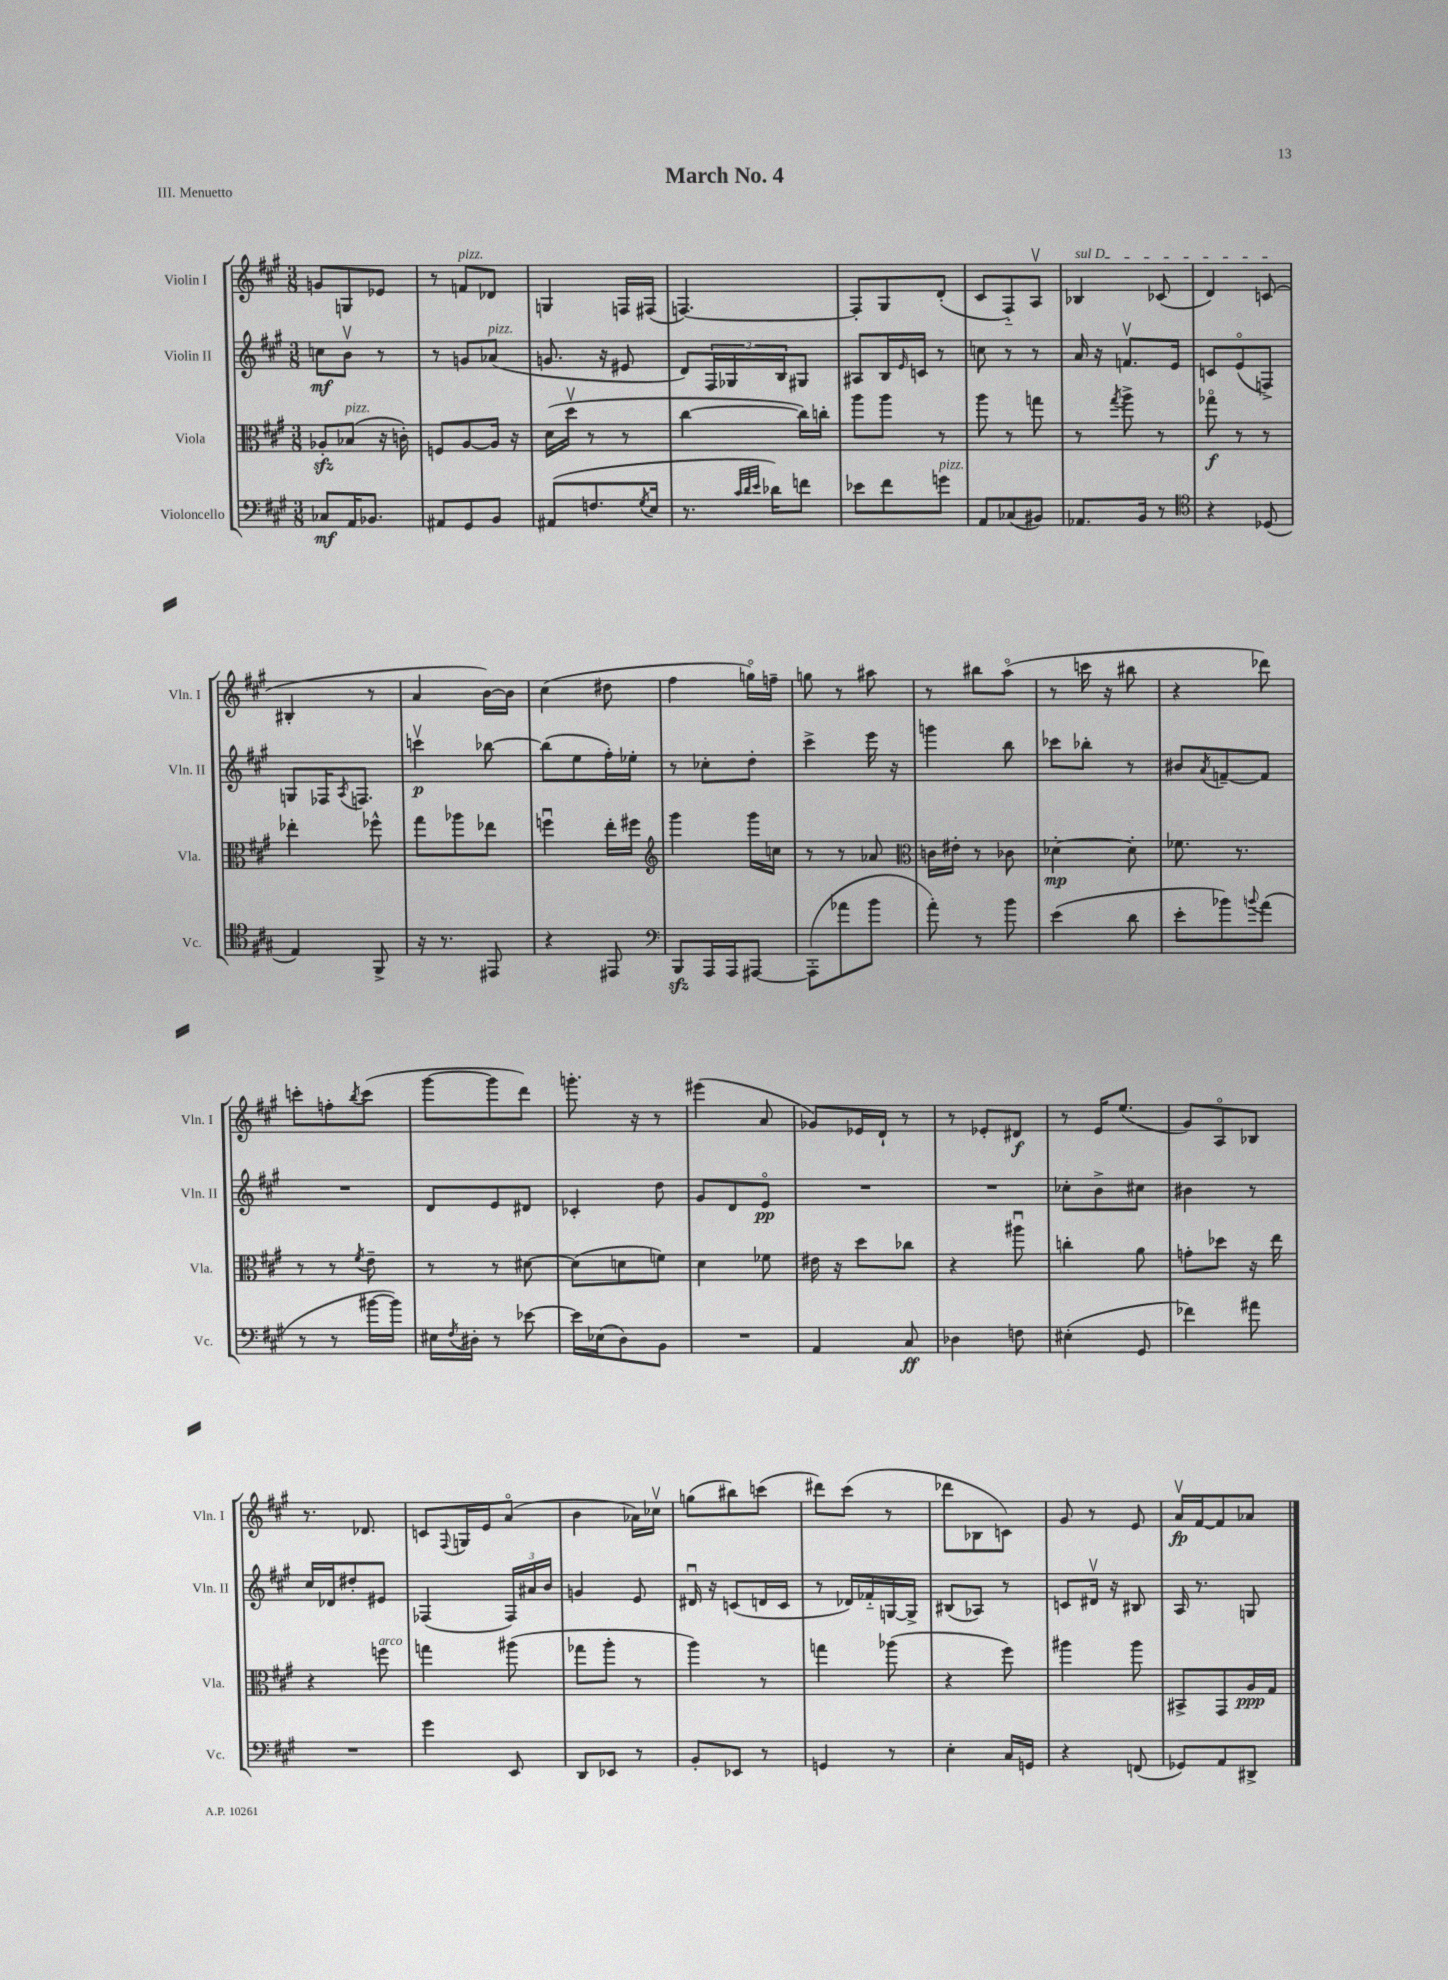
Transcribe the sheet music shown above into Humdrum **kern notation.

**kern	**dynam	**kern	**dynam	**kern	**dynam	**kern	**dynam
*part4	*part4	*part3	*part3	*part2	*part2	*part1	*part1
*staff4	*staff4	*staff3	*staff3	*staff2	*staff2	*staff1	*staff1
*I"Violoncello	*	*I"Viola	*	*I"Violin II	*	*I"Violin I	*
*I'Vc.	*	*I'Vla.	*	*I'Vln. II	*	*I'Vln. I	*
*clefF4	*	*clefC3	*	*clefG2	*	*clefG2	*
*k[f#c#g#]	*	*k[f#c#g#]	*	*k[f#c#g#]	*	*k[f#c#g#]	*
*M3/8	*	*M3/8	*	*M3/8	*	*M3/8	*
=1	=1	=1	=1	=1	=1	=1	=1
8C-X/L	mf	8A-Xzz'/L	.	8ccn\L	mf	8gn/L	.
!	!	!LO:TX:a:i:t=pizz.	!	!	!	!	!
16AA/K	.	(8B-X/J	.	8bv\J	.	8Gn/	.
8.BB-X/J	.	.	.	.	.	.	.
.	.	16r	.	8r	.	8e-X/J	.
.	.	16cn'\)	.	.	.	.	.
=2	=2	=2	=2	=2	=2	=2	=2
8AA#X/L	.	8Fn/L	.	8r	.	8r	.
!	!	!	!	!	!	!LO:TX:a:i:t=pizz.	!
8GG#/	.	[8A/	.	8gn/L	.	8fn/L	.
!	!	!	!	!LO:TX:a:i:t=pizz.	!	!	!
8BB/J	.	16A/Jk]	.	(8a-X/J	.	8d-X/J	.
.	.	16r	.	.	.	.	.
=3	=3	=3	=3	=3	=3	=3	=3
(8AA#X/L	.	(16d\LL	.	8.gn/	.	4Gn/	.
.	.	16ddv\JJ	.	.	.	.	.
8.Fn/	.	8r	.	.	.	.	.
.	.	.	.	16r	.	.	.
.	.	8r	.	8e#X/	.	16Fn/LL	.
8qG#/	.	.	.	.	.	.	.
16E/Jk	.	.	.	.	.	(16F#X/JJ	.
=4	=4	=4	=4	=4	=4	=4	=4
8.r	.	[4cc#\	.	8d/L)	.	[4.Fn/)	.
.	.	.	.	24F#/L	.	.	.
.	.	.	.	24G-X/	.	.	.
32qqc#/LLL	.	.	.	.	.	.	.
32qqd/	.	.	.	.	.	.	.
32qqe/JJJ	.	.	.	.	.	.	.
16d-X\KL)	.	.	.	.	.	.	.
.	.	.	.	24B/J	.	.	.
8fn\J	.	16cc#\LL])	.	8G#X/J	.	.	.
.	.	16ccn'\JJ	.	.	.	.	.
=5	=5	=5	=5	=5	=5	=5	=5
8e-X\L	.	8aa\L	.	8A#X/L	.	8F'/L]	.
8f#\	.	8aa\J	.	16B/L	.	8G#/	.
.	.	.	.	16qqe/	.	.	.
.	.	.	.	16cn/JJ	.	.	.
!LO:TX:a:i:t=pizz.	!	!	!	!	!	!	!
8gn\J	.	8r	.	8r	.	(8d'/J	.
=6	=6	=6	=6	=6	=6	=6	=6
8AA/L	.	8aa\	.	8ccn\	.	8c#/L	.
(8C-X/	.	8r	.	8r	.	8F#/)	.
8BB#X/J)	.	8ggn\	.	8r	.	8Av/J	.
=7	=7	=7	=7	=7	=7	=7	=7
!	!	!	!	!	!	!LO:TX:a:i:t=sul D	!
8.AA-X/L	.	8r	.	16a/	.	4B-X/	.
.	.	.	.	16r	.	.	.
.	.	8qgg#/	.	.	.	.	.
.	.	8aa^\	.	8.fnv/L	.	.	.
16BB/Jk	.	.	.	.	.	.	.
8r	.	8r	.	.	.	(8c-X/	.
.	.	.	.	16e/Jk	.	.	.
=8	=8	=8	=8	=8	=8	=8	=8
*clefC4	*	*	*	*	*	*	*
4r	.	8gg-X\	f	8cn/L	.	4d/)	.
.	.	8r	.	(8e/	.	.	.
(8D-X/	.	8r	.	8Fn^/J)	.	(8cn/	.
!!LO:LB:g=z
=9	=9	=9	=9	=9	=9	=9	=9
4E/)	.	4ee-X'\	.	8Gn/L	.	4B#X'/	.
.	.	.	.	16F-X/K	.	.	.
.	.	.	.	8qA/	.	.	.
.	.	.	.	8.Fn/J	.	.	.
8FF#^/	.	8ff-X^^\	.	.	.	8r	.
=10	=10	=10	=10	=10	=10	=10	=10
16r	.	8gg#\L	.	4cccnv\	p	4a/	.
8.r	.	.	.	.	.	.	.
.	.	8aa-X\	.	.	.	.	.
8EE#X/	.	8ee-X\J	.	[8bb-X\	.	[16b\LL)	.
.	.	.	.	.	.	16b\JJ]	.
=11	=11	=11	=11	=11	=11	=11	=11
4r	.	4ffnu\	.	(8bb-\L]	.	(4cc#\	.
.	.	.	.	8ee\	.	.	.
8EE#X/	.	16ee'\LL	.	16ff#'\L)	.	8dd#X\	.
.	.	16ff#X\JJ	.	16ee-X'\JJ	.	.	.
=12	=12	=12	=12	=12	=12	=12	=12
*clefF4	*	*clefG2	*	*	*	*	*
8BBBzz/L	.	4ggg#\	.	8r	.	4ff#\	.
16AAA/L	.	.	.	8cc-X'\L	.	.	.
16AAA/J	.	.	.	.	.	.	.
[8AAA#X/J	.	16ggg#\LL	.	8dd'\J	.	16ggn\LL)	.
.	.	16ccn\JJ	.	.	.	16ffn~\JJ	.
=13	=13	=13	=13	=13	=13	=13	=13
(8AAA#'\L]	.	8r	.	4ccc#^\	.	8ggn\	.
8a-X\	.	8r	.	.	.	8r	.
8b\J	.	8a-X/	.	16eee\	.	8aa#X\	.
.	.	.	.	16r	.	.	.
=14	=14	=14	=14	=14	=14	=14	=14
*	*	*clefC3	*	*	*	*	*
8a'\)	.	16cn\LL	.	4gggn\	.	8r	.
.	.	16e#X'\JJ	.	.	.	.	.
8r	.	8r	.	.	.	8bb#X\L	.
8b\	.	8c-X\	.	8bb\	.	(8aa\J	.
=15	=15	=15	=15	=15	=15	=15	=15
(4e\	.	[4d-X'\	mp	8ccc-X\L	.	8r	.
.	.	.	.	8bb-X'\J	.	16cccn\	.
.	.	.	.	.	.	16r	.
8d\	.	8d-'\]	.	8r	.	8bb#X\	.
=16	=16	=16	=16	=16	=16	=16	=16
8e'\L	.	8.f-X\	.	8b#X/L	.	4r	.
.	.	.	.	8qa/	.	.	.
8b-X\)	.	.	.	[8fn~/	.	.	.
.	.	8.r	.	.	.	.	.
8qqbn/	.	.	.	.	.	.	.
(8a\J	.	.	.	8f/J]	.	8ddd-X\)	.
!!LO:LB:g=z
=17	=17	=17	=17	=17	=17	=17	=17
8r	.	8r	.	4.r	.	8cccn'\L	.
8r	.	8r	.	.	.	8ffn'\	.
.	.	8qf#/	.	.	.	8qbb/	.
[16b#X\LL	.	8e~\	.	.	.	(8ccc\J	.
16b#\JJ])	.	.	.	.	.	.	.
=18	=18	=18	=18	=18	=18	=18	=18
16E#X\LL	.	8r	.	8d/L	.	[8ggg#\L	.
8qF#/	.	.	.	.	.	.	.
16D#X'\JJ	.	.	.	.	.	.	.
8r	.	8r	.	8e/	.	8ggg#\]	.
[8e-X\	.	[8d#X\	.	8d#X/J	.	8ddd\J)	.
=19	=19	=19	=19	=19	=19	=19	=19
16e-\LL]	.	(8d#\L]	.	4c-X'/	.	8.gggn'\	.
(16E-X\J	.	.	.	.	.	.	.
8D\)	.	8dn\	.	.	.	.	.
.	.	.	.	.	.	16r	.
8BB\J	.	8fn\J)	.	8dd\	.	8r	.
=20	=20	=20	=20	=20	=20	=20	=20
4.r	.	4d\	.	8g#/L	.	(4eee#X\	.
.	.	.	.	8d/	.	.	.
.	.	8f-X\	.	8e/J	pp	8a/	.
=21	=21	=21	=21	=21	=21	=21	=21
4AA/	.	16e#X\	.	4.r	.	8g-X/L)	.
.	.	16r	.	.	.	.	.
.	.	8dd\L	.	.	.	16e-X/L	.
.	.	.	.	.	.	16d`/JJ	.
8C#/	ff	8cc-X\J	.	.	.	8r	.
=22	=22	=22	=22	=22	=22	=22	=22
4D-X\	.	4r	.	4.r	.	8r	.
.	.	.	.	.	.	8e-X'/L	.
8Fn\	.	8aa#Xu\	.	.	.	8d#X/J	f
=23	=23	=23	=23	=23	=23	=23	=23
(4E#X'\	.	4ccn'\	.	8cc-X'\L	.	8r	.
.	.	.	.	8b^\	.	16e/KL	.
.	.	.	.	.	.	(8.ee/J	.
8GG#/	.	8a\	.	8cc#X\J	.	.	.
=24	=24	=24	=24	=24	=24	=24	=24
4f-X\)	.	8gn'\L	.	4b#X\	.	8g#/L)	.
.	.	8dd-X\J	.	.	.	8A/	.
8a#X\	.	16r	.	8r	.	8B-X/J	.
.	.	16ee\	.	.	.	.	.
!!LO:LB:g=z
=25	=25	=25	=25	=25	=25	=25	=25
4.r	.	4r	.	16cc#/LL	.	8.r	.
.	.	.	.	16d-X/J	.	.	.
.	.	.	.	8dd#X'/	.	.	.
.	.	.	.	.	.	8.d-X/	.
!	!	!LO:TX:a:i:t=arco	!	!	!	!	!
.	.	8ffn\	.	8e#X/J	.	.	.
=26	=26	=26	=26	=26	=26	=26	=26
4g#\	.	4ggn\	.	(4F-X/	.	8cn/L	.
.	.	.	.	.	.	8qqF#/	.
.	.	.	.	.	.	16Gn/L	.
.	.	.	.	.	.	16e/J	.
8EE/	.	(8aa#X\	.	24F-/LL)	.	(8a/J	.
.	.	.	.	24a#X/	.	.	.
.	.	.	.	24b/JJ	.	.	.
=27	=27	=27	=27	=27	=27	=27	=27
8DD/L	.	8gg-X\L	.	4gn/	.	4b\	.
8EE-X/J	.	8aa'\J	.	.	.	.	.
8r	.	8r	.	8e/	.	16a-X\LL)	.
.	.	.	.	.	.	16cc-Xv\JJ	.
=28	=28	=28	=28	=28	=28	=28	=28
8BB'/L	.	4aa\)	.	16d#Xu/	.	(8ggn\L	.
.	.	.	.	16r	.	.	.
8EE-X/J	.	.	.	(8cn/L	.	8bb#X\)	.
8r	.	8r	.	16dn/L	.	(8cccn\J	.
.	.	.	.	16c/JJ	.	.	.
=29	=29	=29	=29	=29	=29	=29	=29
4GGn/	.	4ggn\	.	8r	.	8ddd#X\L)	.
.	.	.	.	16d-X/LL)	.	(8ccc#\J	.
.	.	.	.	16f-X/	.	.	.
8r	.	(8aa-X\	.	[16Gn/	.	8r	.
.	.	.	.	16G^/JJ]	.	.	.
=30	=30	=30	=30	=30	=30	=30	=30
4E'\	.	4r	.	(8B#X/L	.	8ddd-X\L	.
.	.	.	.	8A-X/J)	.	8B-X\	.
16C#/LL	.	8ff#\)	.	8r	.	8cn\J)	.
16GGn/JJ	.	.	.	.	.	.	.
=31	=31	=31	=31	=31	=31	=31	=31
4r	.	4aa#X\	.	8cn/L	.	8g#/	.
.	.	.	.	16d#Xv/Jk	.	8r	.
.	.	.	.	16r	.	.	.
(8FFn/	.	8aa#\	.	8B#X/	.	8e/	.
=32	=32	=32	=32	=32	=32	=32	=32
8GG-X/L)	.	8BB#X^/L	.	16A/	.	16av/LL	fp
.	.	.	.	8.r	.	[16f#/J	.
8AA/	.	8GG#/	.	.	.	8f#/]	.
8DD#X^/J	.	16A/L	ppp	8Gn/	.	8a-X/J	.
.	.	16G#/JJ	.	.	.	.	.
==	==	==	==	==	==	==	==
*-	*-	*-	*-	*-	*-	*-	*-
